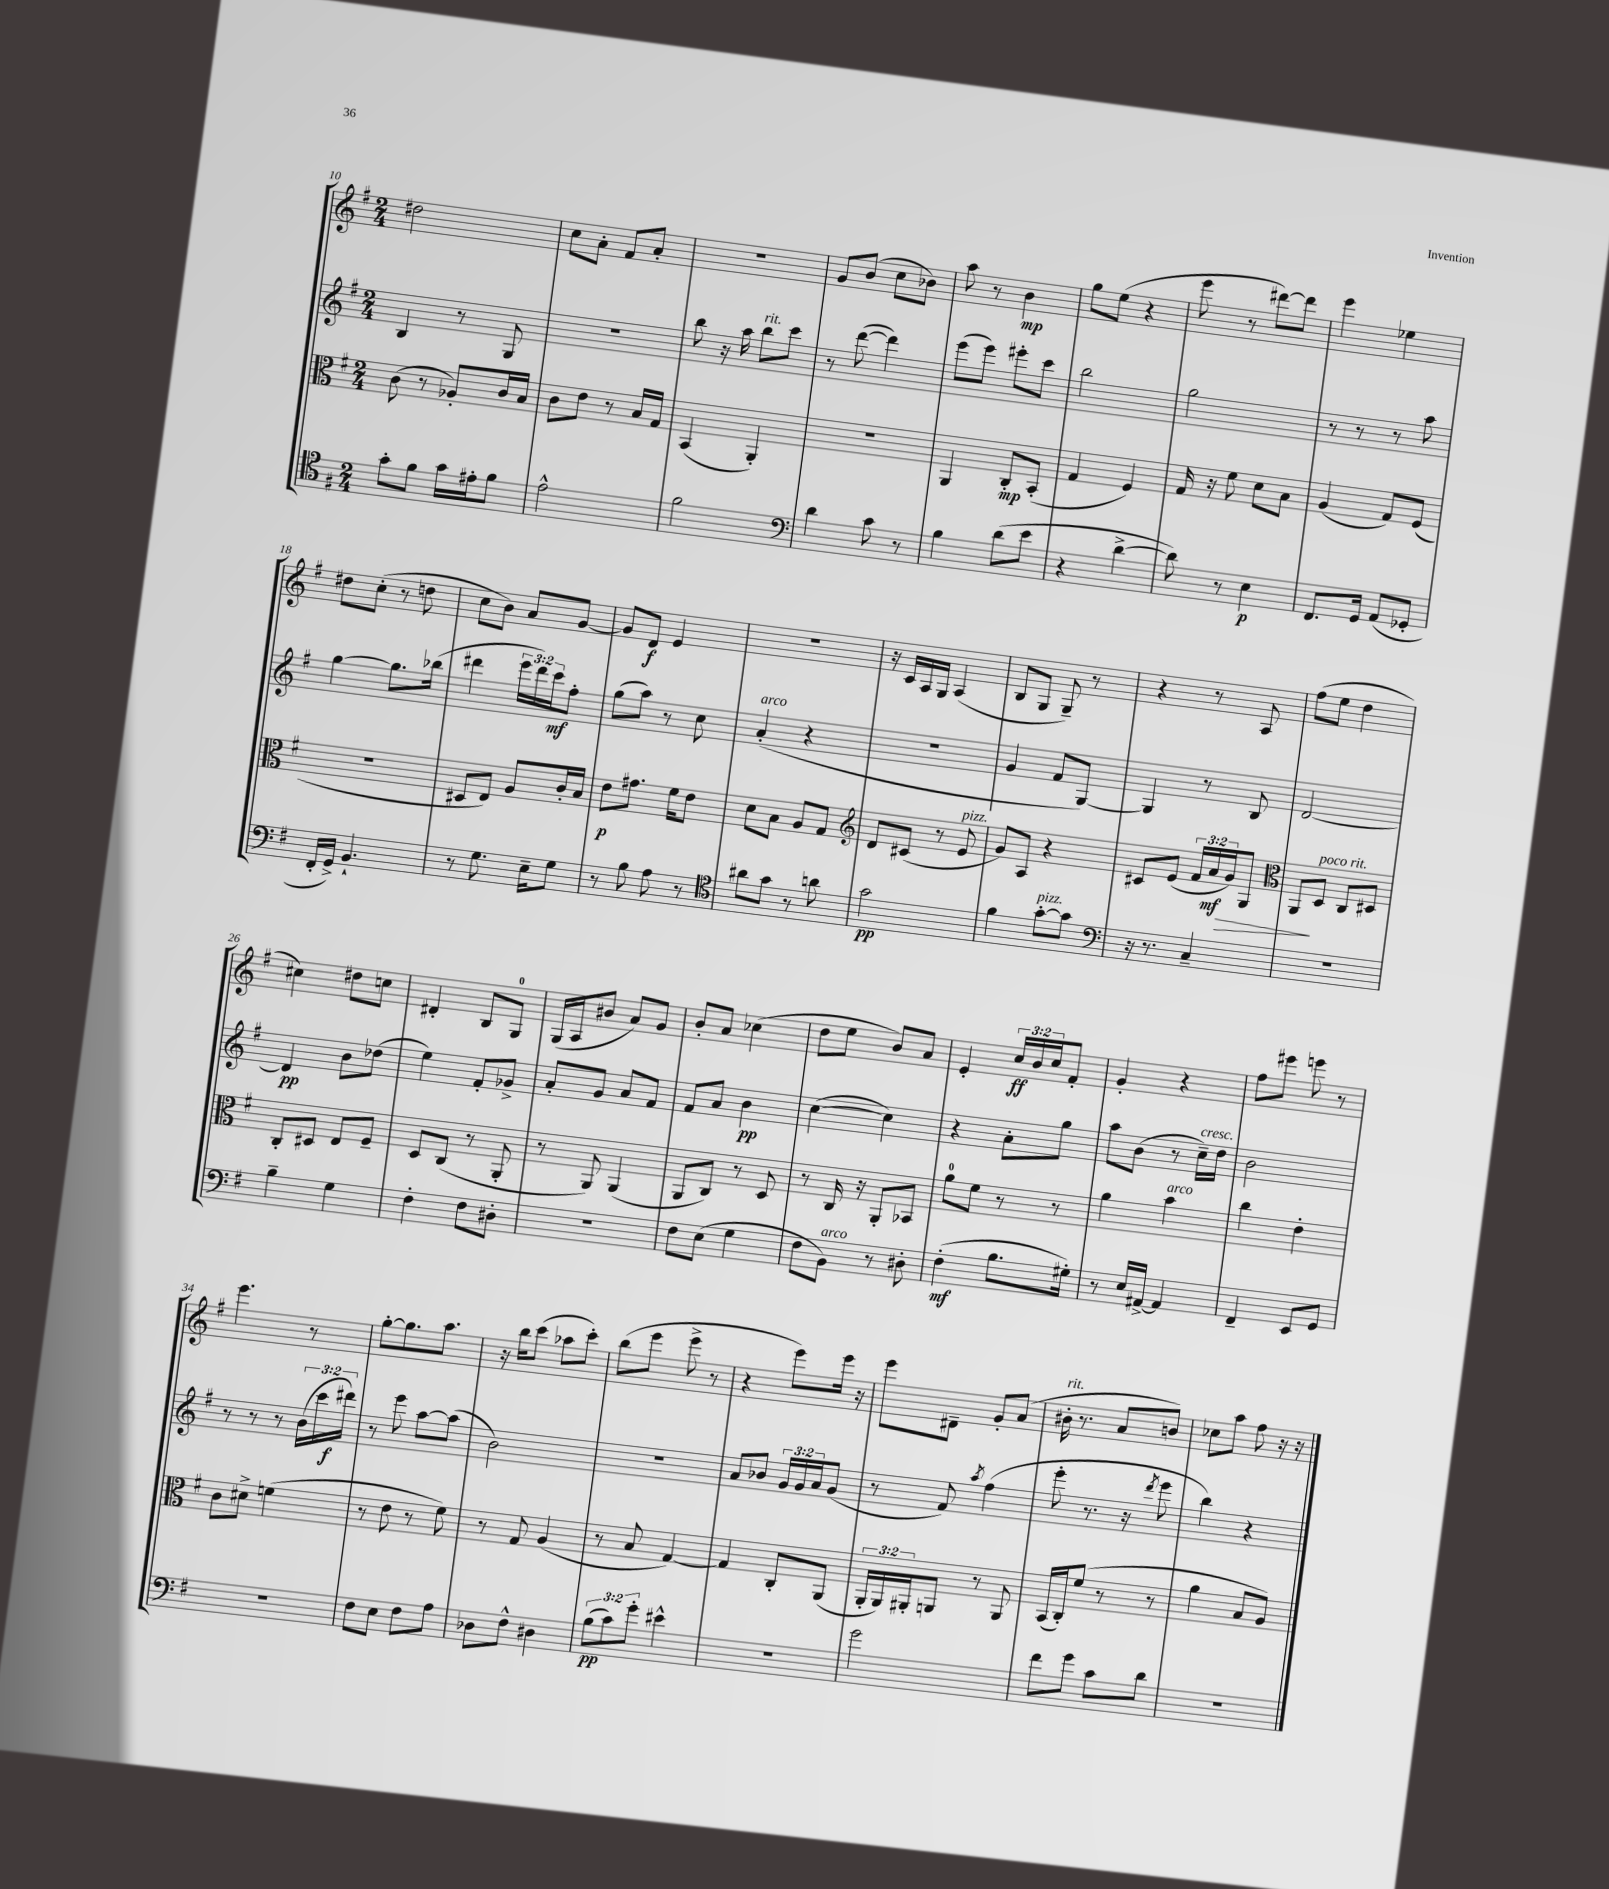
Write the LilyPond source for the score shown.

<<
\new StaffGroup <<
\new Staff = "s0" {
    \clef treble \key g \major \numericTimeSignature \time 2/4 \override Staff.TupletNumber.text = #tuplet-number::calc-fraction-text
    dis''2 |
    c''8 a'8-. fis'8 a'8-. |
    r2 |
    g'8 b'8( c''8 bes'8) |
    a''8 r8 b'4\mp |
    g''8 e''8( r4 |
    e'''8 r8 dis'''8~) dis'''8 |
    e'''4 ees''4 |
    dis''8 c''8-.( r8 d''8 |
    c''8 b'8) a'8 g'8~ |
    g'8 d'8\f e'4 |
    r2 |
    r16 c'16 a16 g16 a4( |
    b8 g8 g8--) r8 |
    r4 r8 a8 |
    fis''8( e''8 d''4 |
    cis''4) dis''8 c''8 |
    dis'4-. b8 g8-0 |
    g16( a16 bis'8 a'8) g'8 |
    b'8-. a'8 ces''4( |
    d''8 e''8 b'8) a'8 |
    e'4-. \tuplet 3/2 { c''16\ff b'16 c''16 } fis'8-. |
    g'4-. r4 |
    fis''8 eis'''8 e'''8 r8 |
    e'''4. r8 |
    g''8~-. g''8. a''8. |
    r16 b''16 c'''8( aes''8 c'''8-.) |
    b''8( e'''8 e'''8-> r8 |
    r4 e'''8) e'''16 r16 |
    e'''8 dis'8-- g'8-. a'8( |
    bis'16-.^\markup { \italic "rit." } r8. a'8 b'8) |
    ces''8 a''8 fis''8 r16 r16 \bar "|." |
}
\new Staff = "s1" {
    \clef treble \key g \major \numericTimeSignature \time 2/4 \override Staff.TupletNumber.text = #tuplet-number::calc-fraction-text
    b4 r8 g8 |
    r2 |
    b''8 r16 a''16 b''8^\markup { \italic "rit." } c'''8 |
    r8 d'''8~( d'''4) |
    e'''8( e'''8) eis'''8-. c'''8 |
    b''2 |
    g''2 |
    r8 r8 r8 a''8 |
    g''4~ g''8. bes''16( |
    dis'''4 \tuplet 3/2 { e'''16 dis'''16) c'''16\mf } fis''8-. |
    g''8( a''8) r8 c''8 |
    a'4-.^\markup { \italic "arco" }( r4 |
    r2 |
    g'4 fis'8 g8~) |
    g4 r8 b8 |
    d'2~ |
    d'4\pp b'8 des''8( |
    e''4) fis'8-. ges'8-> |
    a'8-. g'8 a'8 fis'8 |
    fis'8 a'8 b'4\pp |
    c''4~( c''4) |
    r4 a'8-. g''8 |
    a''8 b'8( r8 c''16--^\markup { \italic "cresc." }) d''16 |
    b'2 |
    r8 r8 r8 \tuplet 3/2 { b'16( c'''16 dis'''16\f) } |
    r8 e'''8 a''8~ a''8( |
    b'2) |
    R2 |
    a'8 bes'8 \tuplet 3/2 { g'16 g'16 a'16 } g'8( |
    r8 fis'8) \acciaccatura { a''8 } fis''4( |
    e'''8-. r8. r16 \acciaccatura { d'''8 } e'''8 |
    b''4) r4 \bar "|." |
}
\new Staff = "s2" {
    \clef alto \key g \major \numericTimeSignature \time 2/4 \override Staff.TupletNumber.text = #tuplet-number::calc-fraction-text
    c'8( r8 aes8-.) c'16 b16 |
    c'8 e'8 r8 b16 g16 |
    b,4( a,4-.) |
    r2 |
    a,4 c8-.\mp b,8-.( |
    g4 fis4) |
    g16 r16 fis'8 d'8 b8 |
    a4( g8) fis8( |
    R2 |
    dis8 e8) a8 c'16-. b16 |
    e'8\p gis'8. fis'16 e'8 |
    d'8 b8 a8 g8 |
    \clef treble d'8 cis'8( r8 e'8^\markup { \italic "pizz." } |
    g'8) a8 r4 |
    cis'8 e'8( \tuplet 3/2 { fis'16 a'16\mf g'16\>) } g8 |
    \clef alto a,8\! d8^\markup { \italic "poco rit." } c8 dis8 |
    c8-. dis8 e8 fis8-- |
    d8 c8( r8 a,8-. |
    r8 a,8) a,4( |
    a,8 c8) r8 d8 |
    r8 c16 r16 a,8-. bes,8 |
    a'8-0 fis'8 r8 r8 |
    a'4 b'4^\markup { \italic "arco" } |
    c''4 e'4-. |
    c'8 dis'8-> f'4( |
    r8 e'8 r8 fis'8) |
    r8 g8 a4( |
    r8 b8 g4~) |
    g4 c8-. a,8( |
    \tuplet 3/2 { a,16-. a,16) ais,16-. } a,8 r8 a,8 |
    b,16( c16-.) fis'8( r8 r8 |
    a'4 b8 a8) \bar "|." |
}
\new Staff = "s3" {
    \clef tenor \key g \major \numericTimeSignature \time 2/4 \override Staff.TupletNumber.text = #tuplet-number::calc-fraction-text
    g'8-. fis'8 g'16 eis'16-. fis'8 |
    e'2-^ |
    fis'2 |
    \clef bass d'4 c'8 r8 |
    b4 d'8( e'8 |
    r4 d'4~-> |
    d'8) r8 e4\p |
    fis,8. g,16 a,8( ges,8-. |
    fis,16-. g,16->) b,4.-! |
    r8 g8. e16-- g8 |
    r8 b8 a8 r8 |
    \clef tenor ais'8 g'8 r8 a'8 |
    g'2\pp |
    fis'4 g'8~-.^\markup { \italic "pizz." } g'8 |
    \clef bass r16 r8. c4-- |
    R2 |
    b4-- g4 |
    fis4-. fis8 dis8-. |
    r2 |
    fis8 e8( g4 |
    fis8 b,8^\markup { \italic "arco" }) r8 dis8-. |
    fis4-.\mf( b8. gis16-.) |
    r8 e16 ais,16~-> ais,4 |
    fis,4-- e,8 g,8 |
    R2 |
    fis8 e8 fis8 a8 |
    des8 fis8-^ dis4 |
    \tuplet 3/2 { b8\pp( c'8) g'8-. } eis'4-^ |
    R2 |
    g'2 |
    fis'8 g'8 c'8 d'8 |
    R2 \bar "|." |
}
>>
>>
\layout { \context { \Score currentBarNumber = #10 } }
